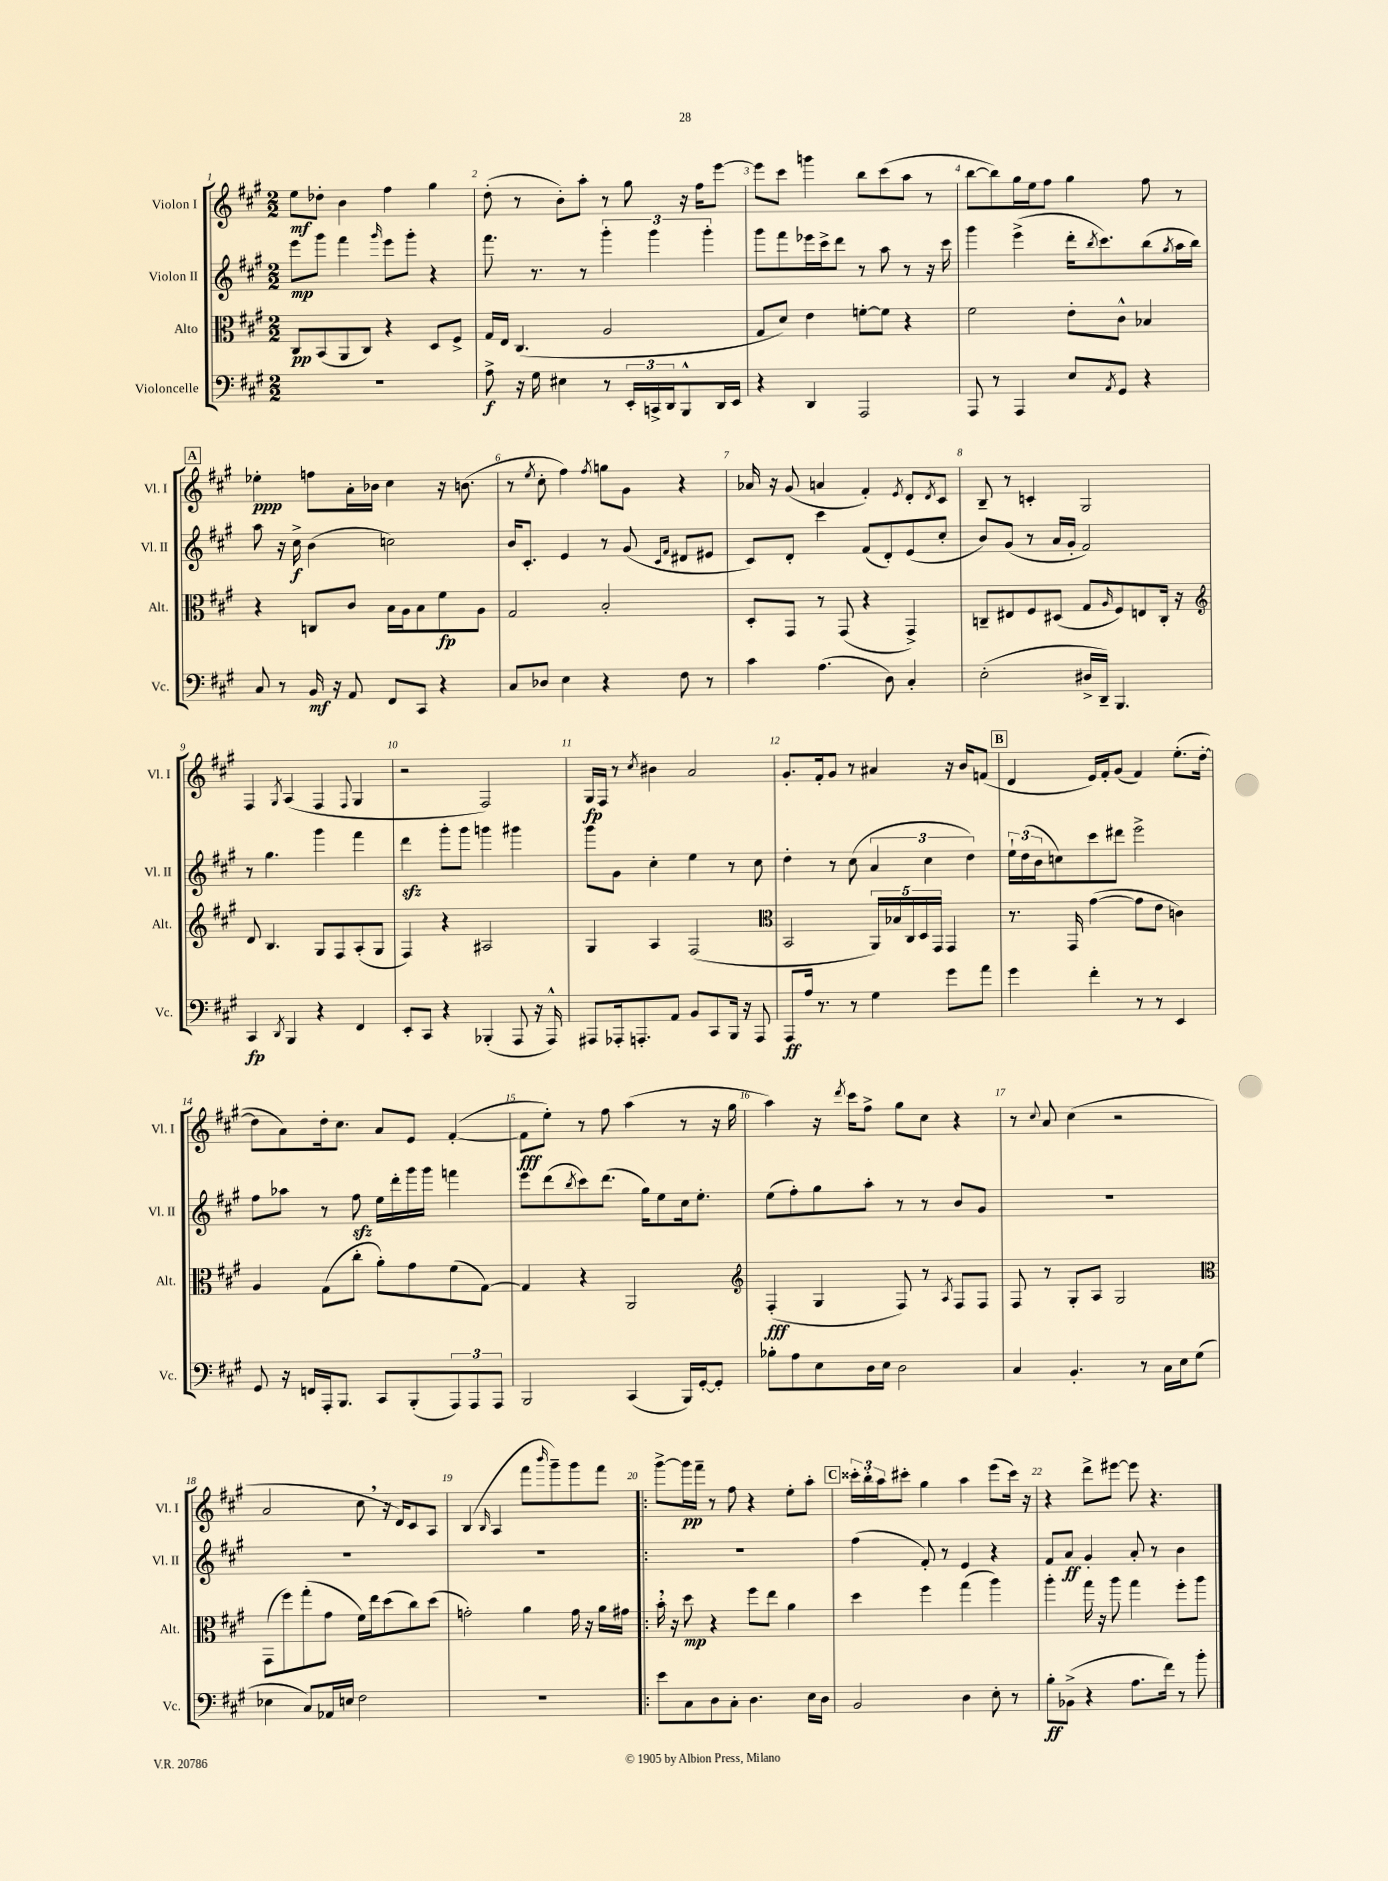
<<
\new StaffGroup <<
\new Staff = "s0" \with { instrumentName = "Violon I" shortInstrumentName = "Vl. I" } {
    \clef treble \key a \major \numericTimeSignature \time 2/2
    e''8\mf des''8-. b'4 fis''4 gis''4 |
    d''8-.( r8 b'8-.) a''8-. r8 gis''8 r16 fis''16 e'''8~ |
    e'''8 cis'''8 g'''4 b''8 cis'''8( a''8 r8 |
    b''8~ b''8) gis''16 e''16 fis''8 gis''4 fis''8 r8 |
    \mark \markup { \box "A" } ees''4-.\ppp f''8 a'16-. bes'16 cis''4 r16 b'8.( |
    r8 \acciaccatura { e''8 } cis''8-. fis''4) \acciaccatura { fis''8 } g''8 gis'8 r4 |
    aes'16 r16 gis'8( a'4 fis'4-.) \acciaccatura { e'8 } d'8-. \acciaccatura { d'8 } cis'8 |
    b8-- r8 c'4-. gis2 |
    fis4 \acciaccatura { gis8 } a4( fis4 \appoggiatura { fis8 } gis4 |
    r2 fis2) |
    gis16\fp fis16 r8 \acciaccatura { cis''8 } bis'4 a'2 |
    gis'8.-. fis'16-. gis'8 r8 ais'4 r16 b'16 f'8( |
    \mark \markup { \box "B" } d'4 e'16) fis'16-. gis'8( fis'4) e''8.-.( d''16~-. |
    d''8 a'8) d''16-. cis''8. a'8 e'8 fis'4~-.( |
    fis'8\fff e''8-.) r8 fis''8 a''4( r8 r16 gis''16 |
    a''4) r16 \acciaccatura { d'''8 } cis'''16 fis''8-> gis''8 cis''8 r4 |
    r8 \appoggiatura { cis''8 } a'8 cis''4( r2 |
    a'2 cis''8 \breathe r16 d'16) cis'8 a8 |
    b4( \grace { b16 } a4 fis'''8 \grace { b'''16 } gis'''8--) gis'''8 fis'''8 |
    \bar ".|:" gis'''8~-> gis'''16\pp fis'''16-- r8 fis''8 r4 e''8-. a''8-. |
    \mark \markup { \box "C" } \tuplet 3/2 { cisis'''16-. b''16-. a''16 } cis'''8-. gis''4 a''4 e'''8( cis'''16) r16 |
    r4 d'''8-> eis'''8~ eis'''8 r4. \bar "|." |
}
\new Staff = "s1" \with { instrumentName = "Violon II" shortInstrumentName = "Vl. II" } {
    \clef treble \key a \major \numericTimeSignature \time 2/2
    e'''8\mp gis'''8 fis'''4 \grace { gis'''16 } e'''8 gis'''8-. r4 |
    fis'''8. r8. r8 \tuplet 3/2 { gis'''4-. gis'''4 gis'''4-. } |
    gis'''8 fis'''8 ees'''16 cis'''16-> d'''8 r8 a''8 r8 r16 cis'''16 |
    gis'''4 e'''4->( d'''16-. \acciaccatura { b''8 } cis'''8.) b''8( \acciaccatura { gis''8 } a''16 b''16) |
    \mark \markup { \box "A" } a''8 r16 cis''16->\f b'4( c''2) |
    b'16 cis'8.-. e'4 r8 gis'8( \grace { cis'16 fis'16 } dis'8 eis'8 |
    cis'8) d'8-. cis'''4 fis'8( d'8-.) e'8( cis''8-. |
    b'8) gis'8( r8 a'16 gis'16-. fis'2) |
    r8 gis''4. gis'''4 fis'''4 |
    d'''4\sfz gis'''8-. gis'''8 g'''4 gis'''4 |
    gis'''8 gis'8 cis''4-. e''4 r8 cis''8 |
    d''4-. r8 cis''8( \tuplet 3/2 { a'4 cis''4 d''4) } |
    \mark \markup { \box "B" } \tuplet 3/2 { e''16-! d''16( b'16 } c''8) cis'''8 dis'''8 e'''2-> |
    fis''8 aes''8 r8 fis''8\sfz e''16 d'''16-. gis'''16 gis'''16 f'''4 |
    e'''8 d'''8( \acciaccatura { b''8 } cis'''8) d'''8.( gis''16) e''8 cis''16 e''8.-. |
    e''8( fis''8-.) gis''8 a''8-. r8 r8 b'8 gis'8 |
    R1 |
    R1 |
    R1 |
    \bar ".|:" R1 |
    \mark \markup { \box "C" } fis''4( fis'8-.) r8 e'4 r4 |
    fis'8 a'8\ff gis'4-. a'8-. r8 b'4 \bar "|." |
}
\new Staff = "s2" \with { instrumentName = "Alto" shortInstrumentName = "Alt." } {
    \clef alto \key a \major \numericTimeSignature \time 2/2
    cis8\pp b,8( a,8 cis8) r4 d8 fis8-> |
    gis16 e16 cis4.( a2 |
    gis8 d'8) e'4 f'8~-. f'8 r4 |
    fis'2 e'8-. cis'8-^ bes4 |
    \mark \markup { \box "A" } r4 c8 cis'8 b16 a16 b8 fis'8\fp a8 |
    gis2 b2-. |
    d8-. gis,8 r8 gis,8( r4 gis,4->) |
    c8-- eis8 fis8 dis8( gis8 \grace { a16 } fis8) e8 c16-. r16 |
    \clef treble d'8 b4. gis8 fis8 a8-.( gis8 |
    fis4) r4 ais2 |
    gis4 a4 fis2( |
    \clef alto b,2 \tuplet 5/4 { a,16) bes16 cis16 d16 gis,16 } gis,4 |
    \mark \markup { \box "B" } r8. gis,16 gis'4~( gis'8 e'8 c'4) |
    a4 gis8( cis''8-. a'8-.) gis'8 fis'8( gis8~) |
    gis4 r4 a,2 |
    \clef treble fis4-.\fff( gis4 fis8) r8 \acciaccatura { a8 } fis8 fis8 |
    fis8 r8 gis8-. a8 gis2 |
    \clef alto gis,8( fis''8) gis''8-.( gis'8 fis'16) e''16 d''8( cis''8) d''8( |
    g'2-.) a'4 g'16 r16 a'16 gis'16 |
    \bar ".|:" b'16-. \breathe r16 d''8\mp r4 fis''8 e''8 a'4 |
    \mark \markup { \box "C" } d''4 fis''4 gis''4( a''4) |
    a''4-. gis''16 r16 a''8 gis''4 fis''8-. a''8 \bar "|." |
}
\new Staff = "s3" \with { instrumentName = "Violoncelle" shortInstrumentName = "Vc." } {
    \clef bass \key a \major \numericTimeSignature \time 2/2
    R1 |
    a8->\f r16 gis16 eis4 r8 \tuplet 3/2 { e,16-. c,16-> d,16 } b,,8-^ d,16 e,16 |
    r4 d,4 a,,2 |
    a,,8 r8 a,,4 e8 \acciaccatura { a,8 } gis,8 r4 |
    \mark \markup { \box "A" } cis8 r8 b,16\mf r16 a,8 fis,8 cis,8 r4 |
    cis8 des8 e4 r4 fis8 r8 |
    cis'4 a4.( d8) cis4-. |
    e2-.( dis16-> d,16--) b,,4. |
    cis,4\fp \acciaccatura { d,8 } b,,4 r4 fis,4 |
    e,8-. cis,8 r4 bes,,4-.( a,,8 r16 a,,16-^) |
    ais,,8 aes,,16-. a,,8.-. a,8 b,8 cis,8 b,,16 r16 a,,8 |
    a,,8\ff a16 r8. r8 gis4 gis'8 a'8 |
    \mark \markup { \box "B" } gis'4 fis'4-. r8 r8 e,4 |
    gis,8 r16 f,16 a,,16-. b,,8. cis,8 b,,8-.( \tuplet 3/2 { a,,8) a,,8 a,,8 } |
    b,,2 cis,4( b,,16) gis,16~-. gis,8-. |
    bes8-. a8 e8 d16 e16 d2 |
    cis4 b,4.-. r8 cis16 e16 gis8( |
    ees4 cis8) aes,16 e16 fis2 |
    R1 |
    \bar ".|:" e'8 cis8 d8 cis8-. d4. e16 d16 |
    \mark \markup { \box "C" } b,2 d4 e8-. r8 |
    b8-.\ff bes,8->( r4 a8. fis'16) r8 b'8-. \bar "|." |
}
>>
>>
\layout { \context { \Score \override BarNumber.break-visibility = ##(#f #t #t) barNumberVisibility = #all-bar-numbers-visible } }
